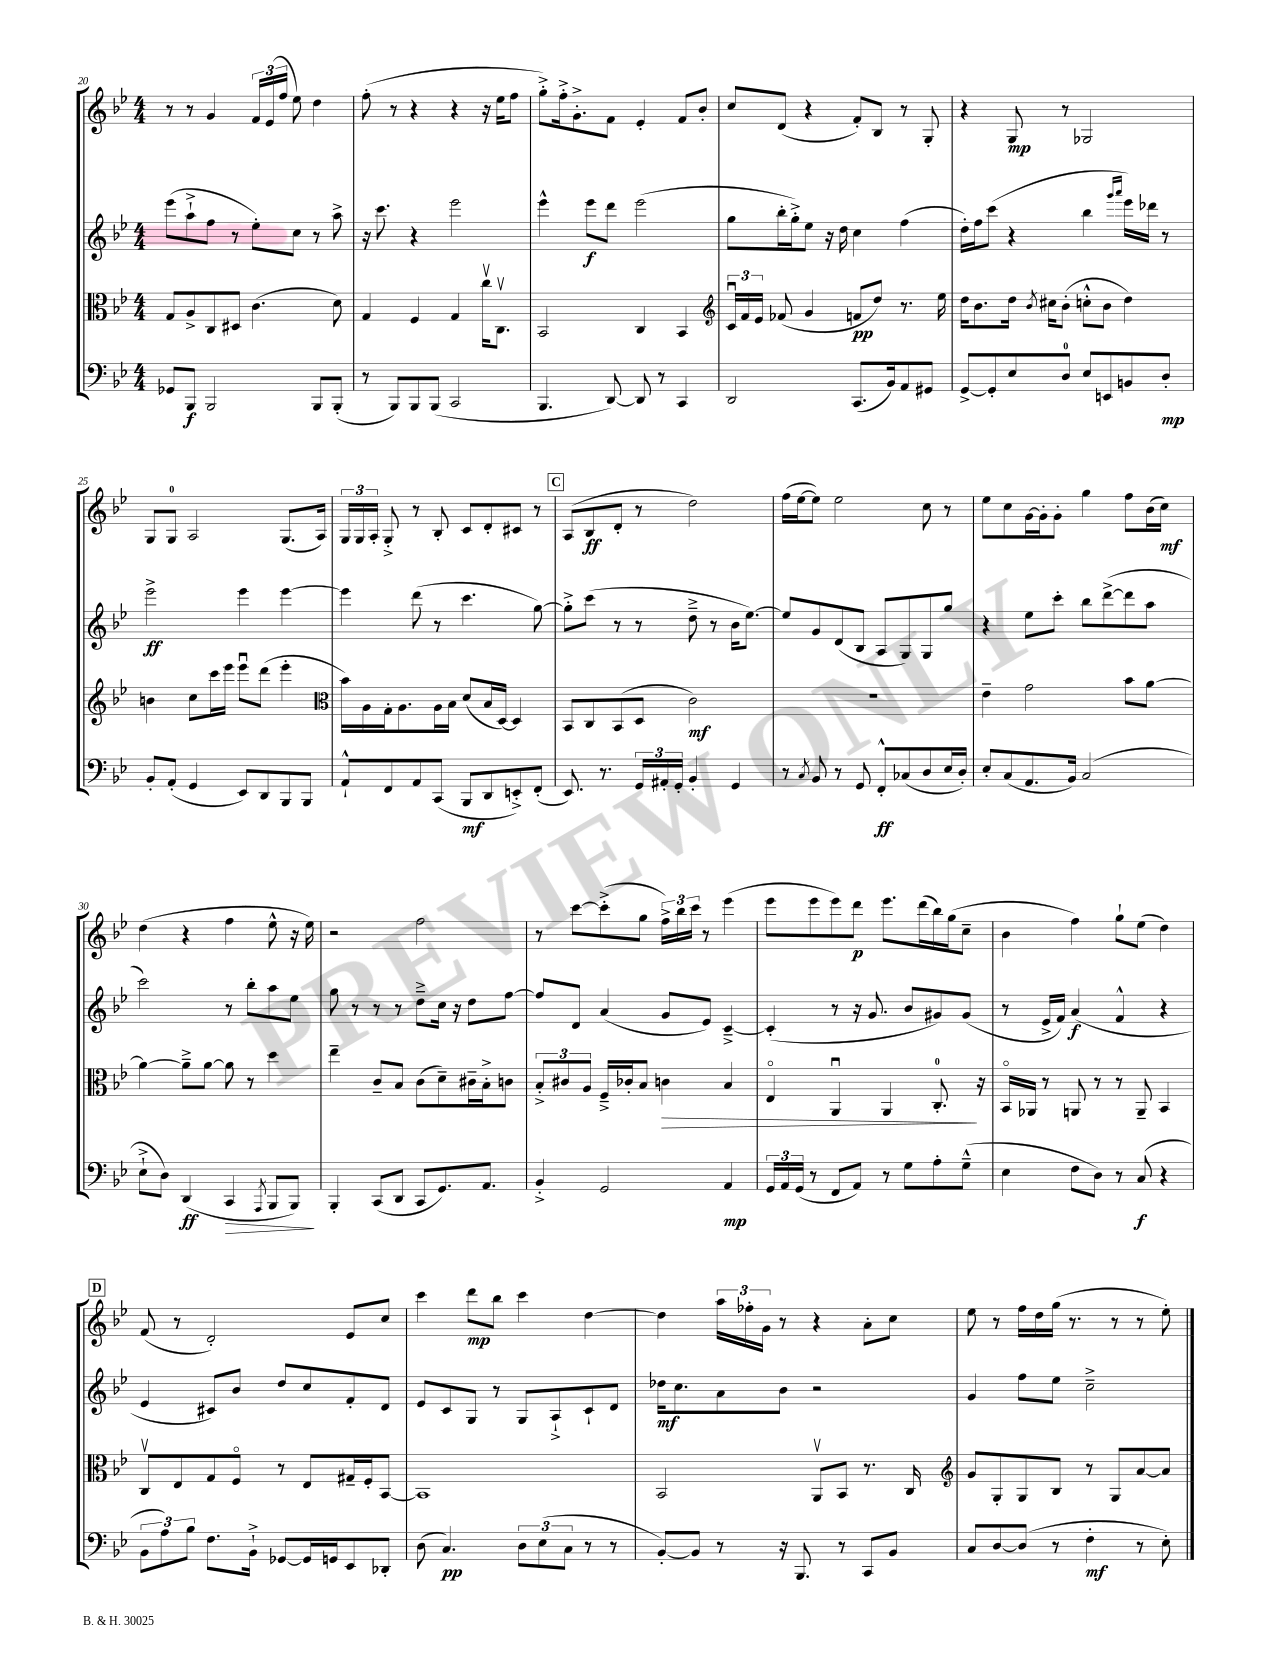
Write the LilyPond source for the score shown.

<<
\new StaffGroup <<
\new Staff = "s0" {
    \clef treble \key bes \major \numericTimeSignature \time 4/4
    \autoBeamOff r8 r8 g'4 \tuplet 3/2 { f'16[ ees'16( f''16] } ees''8) d''4 |
    f''8-.( r8 r4 r4 r16 ees''16[ f''8] |
    g''8[-.->) f''16-.-> g'8.-.-> f'8] ees'4-. f'8[ bes'8]-. |
    c''8[ d'8]( r4 f'8[-.) bes8] r8 g8-. |
    r4 g8\mp r8 ges2 |
    g8[ g8]-0 a2 g8.[( a16]) |
    \tuplet 3/2 { g16[ g16 a16]-. } g8-.-> r8 bes8-. c'8[ d'8-. cis'8] r8 |
    \mark \markup { \box "C" } a8[( bes8\ff d'8]-. r8 d''2) |
    f''16[( ees''16~ ees''8]) ees''2 c''8 r8 |
    ees''8[ c''8 g'16~ g'16-. g'8]-. g''4 f''8[ bes'16( c''16]\mf) |
    d''4( r4 f''4 ees''8-^ r16 ees''16) |
    r2 f''2 |
    r8 c'''8[~ c'''8-.->( g''8] \tuplet 3/2 { f''16[->) bes''16 c'''16] } r8 ees'''4( |
    ees'''8[ ees'''8 ees'''8) d'''8]\p ees'''8.[ d'''16( bes''16) g''16( c''8]-- |
    bes'4 f''4) g''8[-! ees''8]( d''4) |
    \mark \markup { \box "D" } f'8( r8 d'2-.) ees'8[ c''8] |
    c'''4 d'''8[\mp bes''8] c'''4 d''4~ |
    d''4 \tuplet 3/2 { a''16[ fes''16-. g'16] } r8 r4 a'8[-. c''8] |
    ees''8 r8 f''16[ d''16 g''16]( r8. r8 r8 ees''8-.) \bar "|." |
}
\new Staff = "s1" {
    \clef treble \key bes \major \numericTimeSignature \time 4/4
    \autoBeamOff ees'''8[( a''8-!-> f''8] r8 ees''8[-.) c''8] r8 a''8-> |
    r16 c'''8. r4 ees'''2 |
    ees'''4-^ ees'''8[\f d'''8] ees'''2( |
    g''8[ bes''16-. g''16-.->) ees''8] r16 d''16 c''4 f''4( |
    d''16[-.) f''16 c'''8]( r4 bes''4 \grace { g'''16[ a'''16] } ees'''16[) des'''16] r8 |
    ees'''2->\ff ees'''4 ees'''4~ |
    ees'''4 d'''8( r8 c'''4. g''8~) |
    \mark \markup { \box "C" } g''8[-.-> c'''8]( r8 r8 d''8---> r8 bes'16[ ees''8.]~) |
    ees''8[ g'8 d'8( bes8] a8[ g8) g8 g''8] |
    r4 ees''8[ c'''8]-. bes''8[ d'''8~->( d'''8 a''8] |
    c'''2) r8 bes''8[-. a''8 ees''8] |
    g''8 r8 r8 r8 d''8[---> c''16] r16 d''8[ f''8]~ |
    f''8[ d'8] a'4( g'8[ ees'8]) c'4~---> |
    c'4-.( r8 r16 g'8. bes'8[ gis'8) gis'8]( |
    r8 ees'16[-> f'16]) a'4\f( f'4-^ r4 |
    \mark \markup { \box "D" } ees'4 cis'8[) bes'8] d''8[ c''8 f'8-. d'8] |
    ees'8[ c'8 g8] r8 g8[ a8-!-> c'8-! d'8] |
    des''16[\mf c''8. a'8 bes'8] r2 |
    g'4 f''8[ ees''8] c''2---> \bar "|." |
}
\new Staff = "s2" {
    \clef alto \key bes \major \numericTimeSignature \time 4/4
    \autoBeamOff g8[ a8-> c8 dis8] c'4.( d'8) |
    g4 f4 g4 c''16[\upbow c8.]\upbow |
    bes,2 c4 bes,4 |
    \clef treble \tuplet 3/2 { c'16[\downbow f'16 ees'16] } fes'8( g'4 f'8[\pp d''8]) r8. ees''16 |
    d''16[ bes'8. d''16] \acciaccatura { bes'8 } cis''16[ bes'8]-.( c''8[-.-^ bes'8] d''4) |
    b'4 c''8[ c'''16 ees'''16] ees'''8[\downbow d'''8]( ees'''4-. |
    \clef alto bes'16[) a16 g16-. a8. a16 bes16] d'8[( bes16 d16]~) d4 |
    \mark \markup { \box "C" } bes,8[ c8 bes,8( d8] c'2\mf) |
    R1 |
    ees'4-- g'2 bes'8[ a'8]~ |
    a'4~ a'8[---> a'8]~ a'8 r8 d''4 |
    ees''4-- c'8[-- bes8] c'8[( d'8--) cis'16-- bes16-.-> c'8] |
    \tuplet 3/2 { bes8[-.-> cis'8 a8] } f16[---> ces'16-. bes8] c'4\> bes4 |
    ees4\flageolet a,4\downbow a,4 c8.-0-.\! r16 |
    bes,16[\flageolet aes,16] r8 a,8 r8 r8 a,8-- bes,4 |
    \mark \markup { \box "D" } c8[\upbow ees8 g8 f8]\flageolet r8 ees8[ gis16-- f16-. bes,8]~ |
    bes,1 |
    bes,2 a,8[\upbow bes,8] r8. c16 |
    \clef treble g'8[ g8-. g8 bes8] r8 g8[ a'8~ a'8] \bar "|." |
}
\new Staff = "s3" {
    \clef bass \key bes \major \numericTimeSignature \time 4/4
    \autoBeamOff ges,8[ bes,,8]\f bes,,2 bes,,8[ bes,,8]-.( |
    r8 bes,,8[) bes,,8 bes,,8]( c,2 |
    bes,,4. d,8~) d,8 r8 c,4 |
    d,2 c,8.[( bes,16) a,8 gis,8] |
    g,8[~-> g,8-. ees8 d8]-0 ees8[ e,8 b,8 d8]-.\mp |
    bes,8[-. a,8]-.( g,4 ees,8[) d,8 bes,,8 bes,,8] |
    a,8[-!-^ f,8 a,8 c,8]( bes,,8[\mf d,8 e,8-.->) f,8]-.( |
    \mark \markup { \box "C" } ees,8.) r8. \tuplet 3/2 { g,16[ ais,16-. g,16]-. } bes,4-. g,4 |
    r8 \acciaccatura { c8 } bes,8 r8 g,8 f,8[-.-^\ff ces8( d8 ees16 d16]-.) |
    ees8[-. c8( a,8. bes,16]) c2( |
    ees8[-!-> d8]) d,4\ff( c,4\> \acciaccatura { a,,8 } bes,,8[ bes,,8]\!) |
    bes,,4-. c,8[( d,8] c,8[ g,8.) a,8.] |
    bes,4-.-> g,2 a,4\mp |
    \tuplet 3/2 { g,16[ a,16 g,16]( } r8 f,8[ a,8]) r8 g8[ a8-. g8]---^( |
    ees4 f8[ d8]) r8 c8\f( r4 |
    \mark \markup { \box "D" } \tuplet 3/2 { bes,8[ a8) bes8] } f8.[ bes,16]-!-> ges,8[~ ges,16 g,16 ees,8 des,8]-. |
    d8( c4.\pp) \tuplet 3/2 { d8[ ees8( c8] } r8 r8 |
    bes,8[~-.) bes,8] r8 r16 bes,,8. r8 c,8[ bes,8] |
    c8[ d8~ d8]( r8 f4-.\mf r8 ees8-.) \bar "|." |
}
>>
>>
\layout { \context { \Score currentBarNumber = #20 } }
